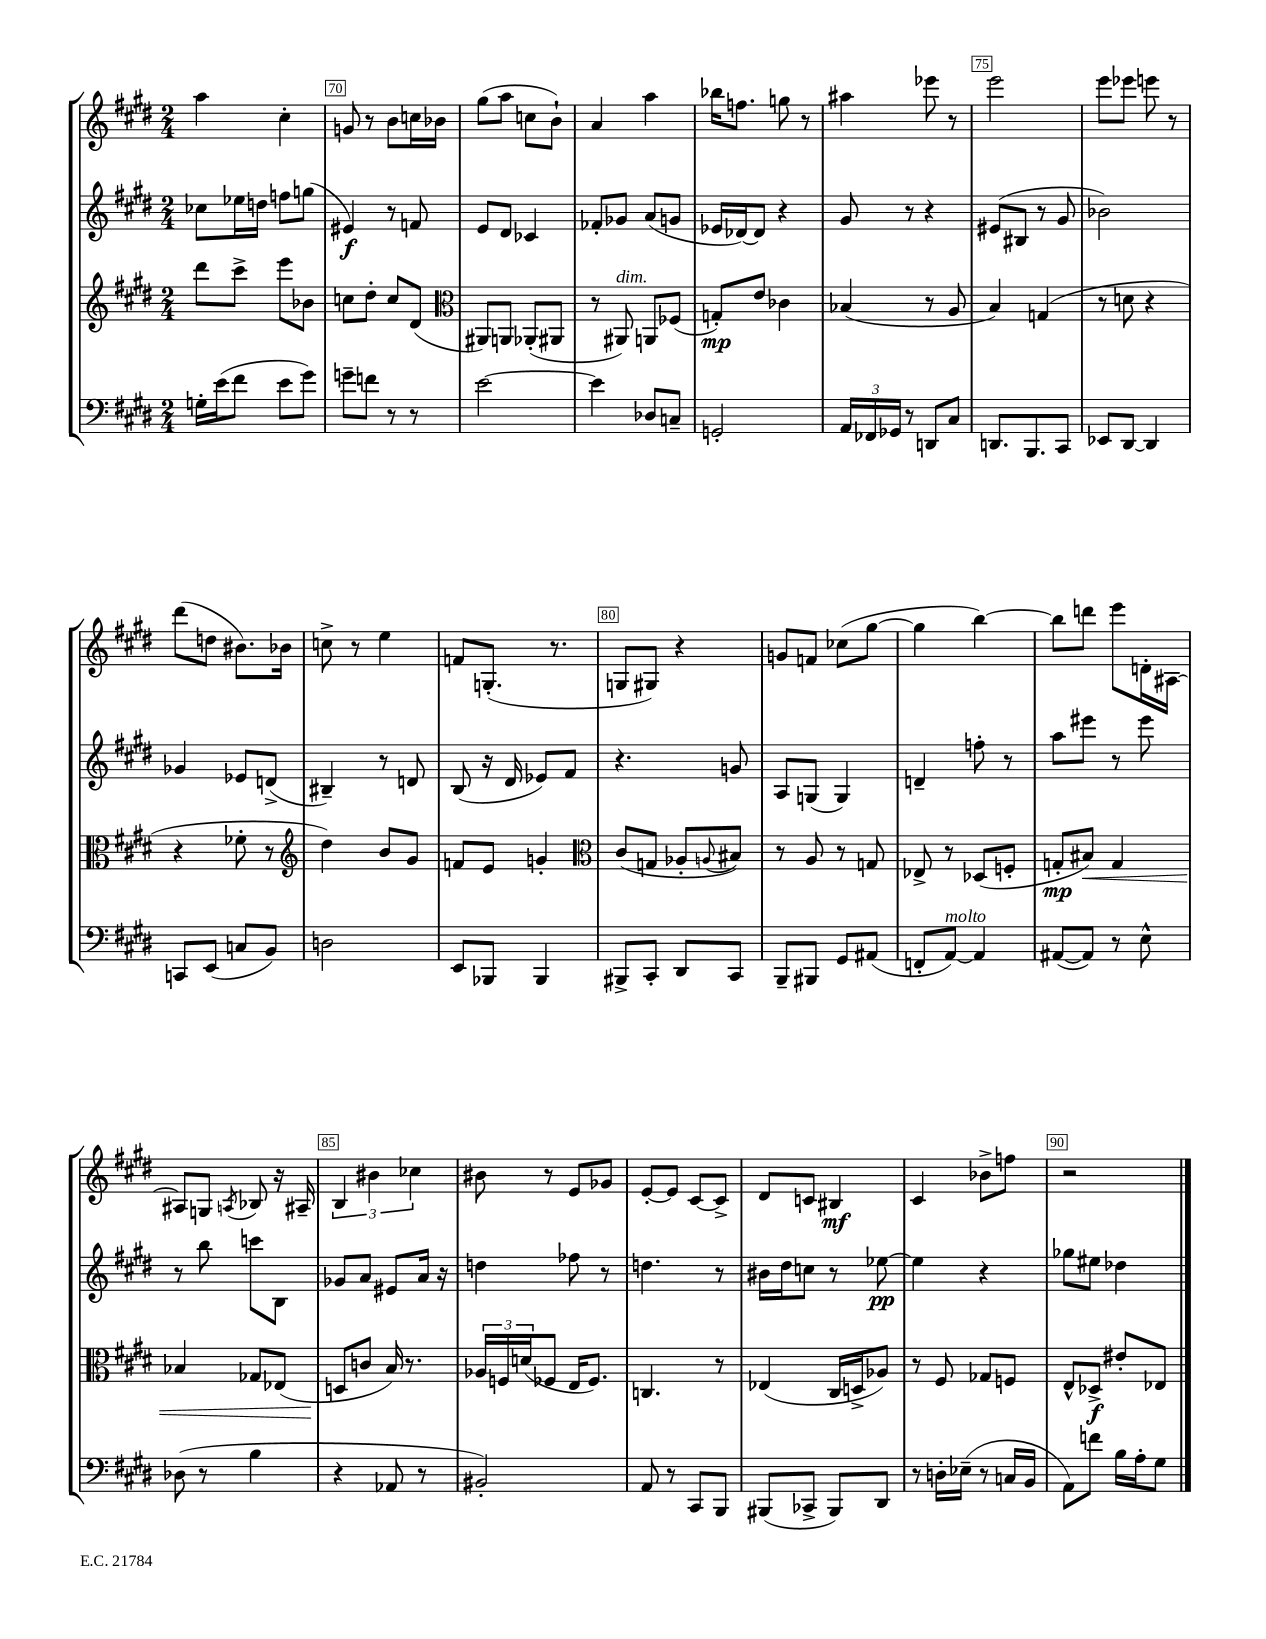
<<
\new StaffGroup <<
\new Staff = "s0" {
    \clef treble \key e \major \numericTimeSignature \time 2/4
    a''4 cis''4-. |
    g'8 r8 b'8 c''16 bes'16 |
    gis''8( a''8 c''8 b'8-!) |
    a'4 a''4 |
    bes''16 f''8. g''8 r8 |
    ais''4 ees'''8 r8 |
    e'''2 |
    e'''8 ees'''8 e'''8 r8 |
    dis'''8( d''8 bis'8.) bes'16 |
    c''8-> r8 e''4 |
    f'8 g8.-.( r8. |
    g8 gis8) r4 |
    g'8 f'8 ces''8( gis''8~ |
    gis''4 b''4~) |
    b''8 d'''8 e'''8 d'16-. ais16~ |
    ais8 g8 \acciaccatura { a8 } bes8 r16 ais16-- |
    \tuplet 3/2 { b4 bis'4 ces''4 } |
    bis'8 r8 e'8 ges'8 |
    e'8~-. e'8 cis'8~ cis'8-> |
    dis'8 c'8 bis4\mf |
    cis'4 bes'8-> f''8 |
    r2 \bar "|." |
}
\new Staff = "s1" {
    \clef treble \key e \major \numericTimeSignature \time 2/4
    ces''8 ees''16 d''16 f''8 g''8( |
    eis'4\f) r8 f'8 |
    e'8 dis'8 ces'4 |
    fes'8-. ges'8 a'8( g'8 |
    ees'16 des'16~) des'8 r4 |
    gis'8 r8 r4 |
    eis'8( bis8 r8 gis'8 |
    bes'2) |
    ges'4 ees'8 d'8->( |
    bis4--) r8 d'8 |
    b8( r16 dis'16 ees'8) fis'8 |
    r4. g'8 |
    a8 g8( g4) |
    d'4-- f''8-. r8 |
    a''8 eis'''8 r8 eis'''8 |
    r8 b''8 c'''8 b8 |
    ges'8 a'8 eis'8 a'16 r16 |
    d''4 fes''8 r8 |
    d''4. r8 |
    bis'16 dis''16 c''8 r8 ees''8~\pp |
    ees''4 r4 |
    ges''8 eis''8 des''4 \bar "|." |
}
\new Staff = "s2" {
    \clef treble \key e \major \numericTimeSignature \time 2/4
    dis'''8 cis'''8-> e'''8 bes'8 |
    c''8 dis''8-. c''8 dis'8( |
    \clef alto ais,8) a,8 aes,8-.( ais,8 |
    r8 ais,8^\markup { \italic "dim." }) a,8 fes8( |
    g8-.\mp) e'8 ces'4 |
    bes4( r8 a8 |
    b4) g4( |
    r8 d'8 r4 |
    r4 fes'8-. r8 |
    \clef treble dis''4) b'8 gis'8 |
    f'8 e'8 g'4-. |
    \clef alto cis'8( g8 aes8-. \appoggiatura { a8 } bis8) |
    r8 a8 r8 g8 |
    ees8-> r8 des8( f8-. |
    g8-.\mp bis8\<) g4 |
    bes4 ges8 ees8( |
    d8\! c'8 b16) r8. |
    \tuplet 3/2 { aes16 f16 d'16( } fes8 e16 fes8.) |
    c4. r8 |
    ees4( cis16 d16-> aes8) |
    r8 fis8 ges8 f8 |
    e8-^ des8->\f eis'8-. ees8 \bar "|." |
}
\new Staff = "s3" {
    \clef bass \key e \major \numericTimeSignature \time 2/4
    g16-. e'16( fis'8 e'8 gis'8) |
    g'8-- f'8 r8 r8 |
    e'2~ |
    e'4 des8 c8-- |
    g,2-. |
    \tuplet 3/2 { a,16 fes,16 ges,16 } r8 d,8 cis8 |
    d,8. b,,8. cis,8 |
    ees,8 dis,8~ dis,4 |
    c,8 e,8( c8 b,8) |
    d2 |
    e,8 bes,,8 bes,,4 |
    bis,,8-> cis,8-. dis,8 cis,8 |
    b,,8-- bis,,8 gis,8 ais,8( |
    f,8-. a,8~^\markup { \italic "molto" }) a,4 |
    ais,8~( ais,8) r8 e8-^ |
    des8( r8 b4 |
    r4 aes,8 r8 |
    bis,2-.) |
    a,8 r8 cis,8 b,,8 |
    bis,,8( ces,8-> bis,,8) dis,8 |
    r8 d16-. ees16--( r8 c16 b,16 |
    a,8) f'8 b16 a16-. gis8 \bar "|." |
}
>>
>>
\layout { \context { \Score currentBarNumber = #69 \override BarNumber.break-visibility = ##(#f #t #t) barNumberVisibility = #(every-nth-bar-number-visible 5) \override BarNumber.stencil = #(make-stencil-boxer 0.1 0.3 ly:text-interface::print) } }
